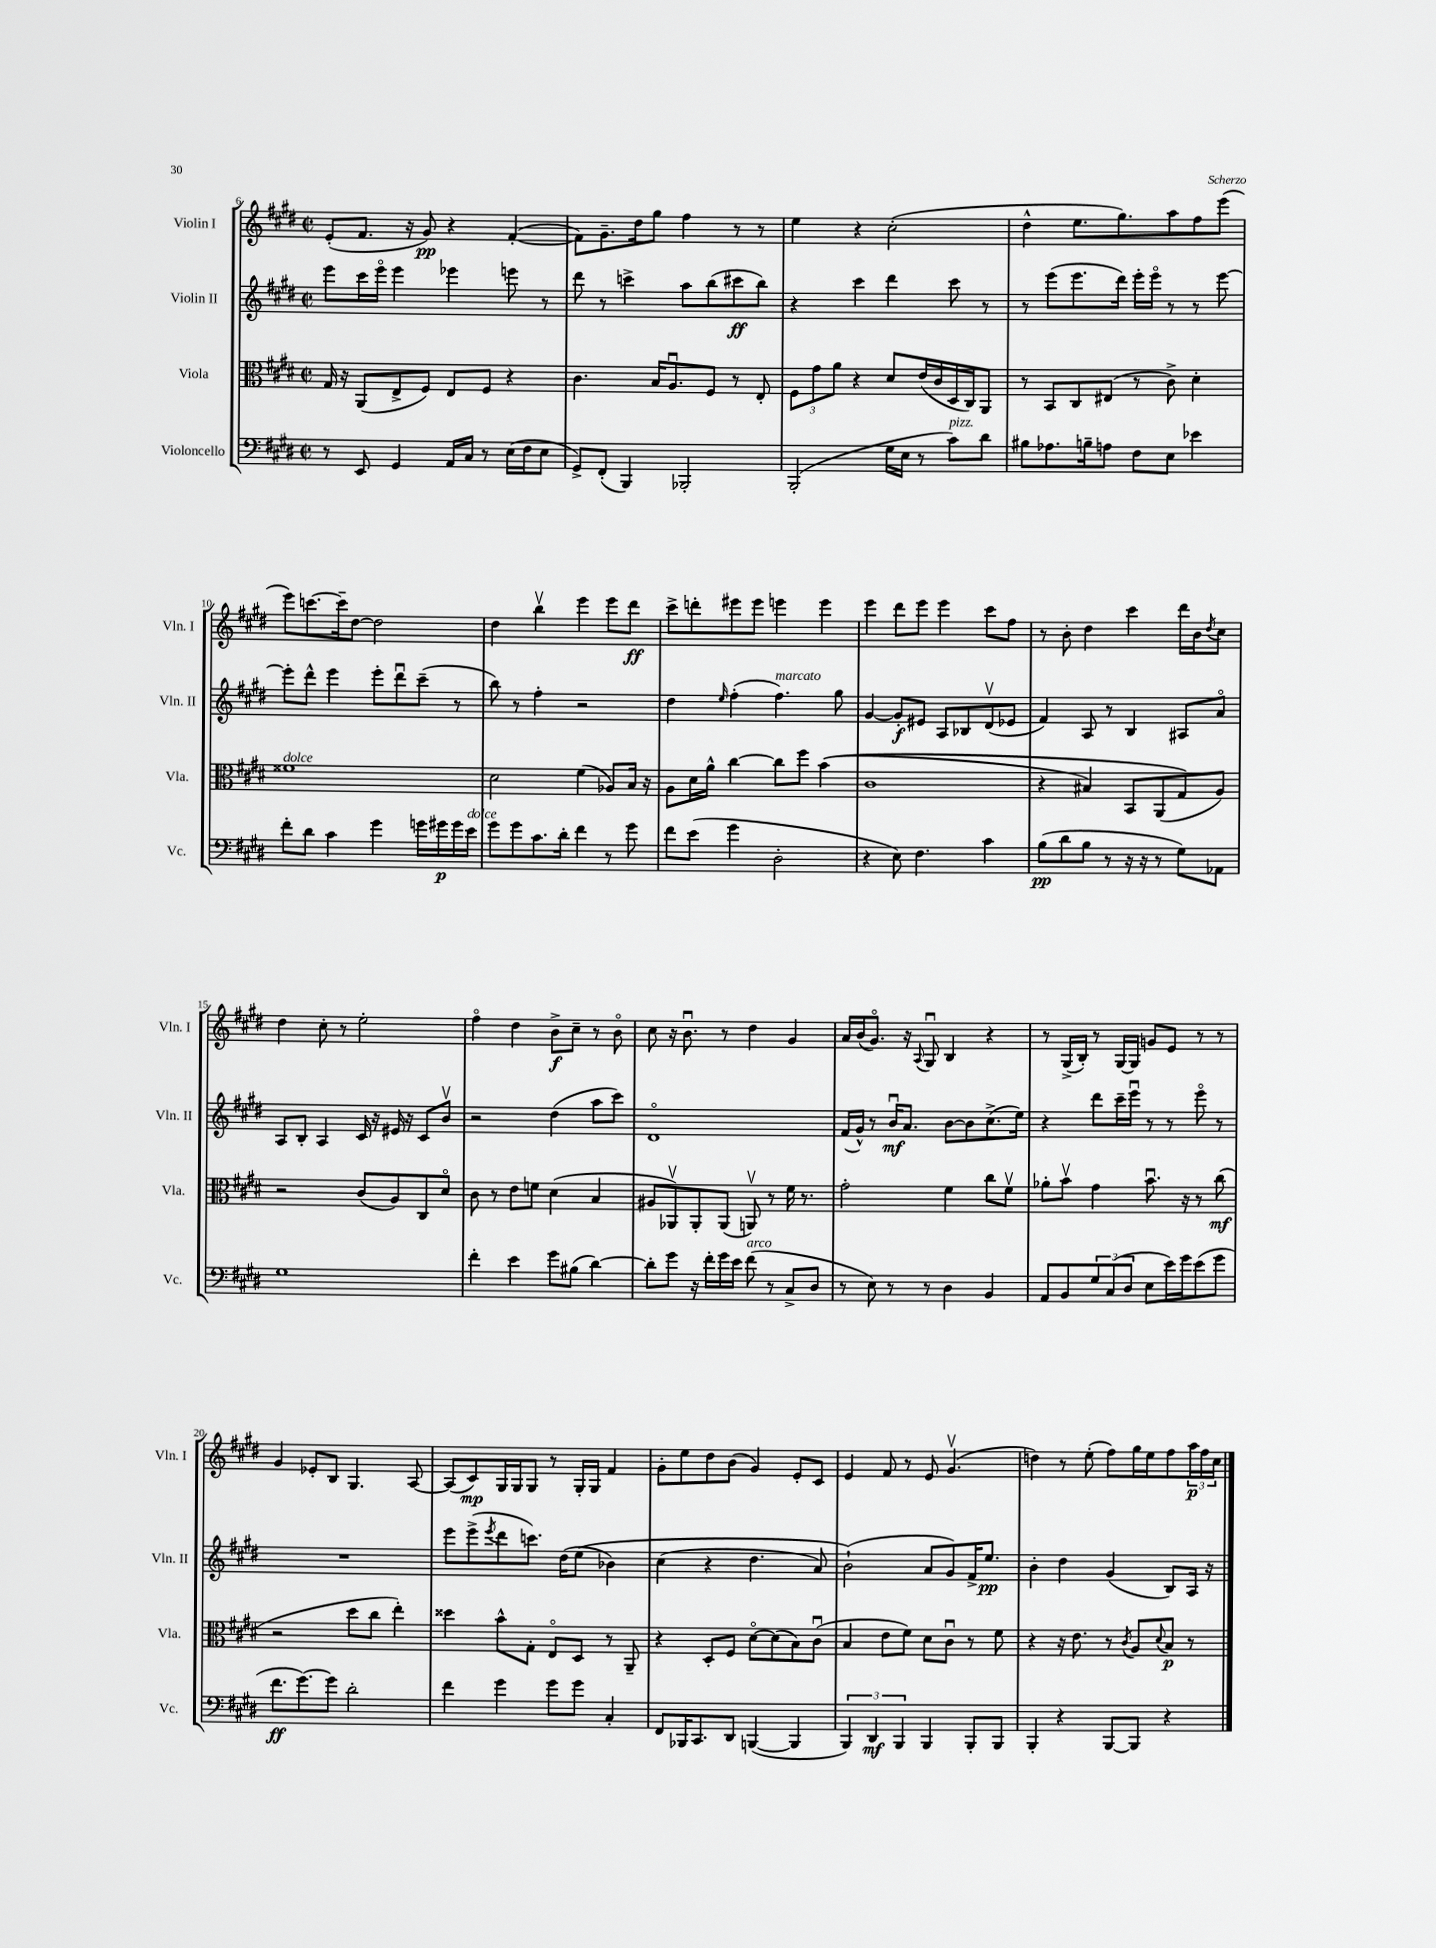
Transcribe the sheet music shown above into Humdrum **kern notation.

**kern	**dynam	**kern	**dynam	**kern	**dynam	**kern	**dynam
*part4	*part4	*part3	*part3	*part2	*part2	*part1	*part1
*staff4	*staff4	*staff3	*staff3	*staff2	*staff2	*staff1	*staff1
*I"Violoncello	*	*I"Viola	*	*I"Violin II	*	*I"Violin I	*
*I'Vc.	*	*I'Vla.	*	*I'Vln. II	*	*I'Vln. I	*
*clefF4	*	*clefC3	*	*clefG2	*	*clefG2	*
*k[f#c#g#d#]	*	*k[f#c#g#d#]	*	*k[f#c#g#d#]	*	*k[f#c#g#d#]	*
*M2/2	*	*M2/2	*	*M2/2	*	*M2/2	*
*met(c|)	*	*met(c|)	*	*met(c|)	*	*met(c|)	*
=6	=6	=6	=6	=6	=6	=6	=6
8r	.	16G#/	.	8eee\L	.	(8e'/L	.
.	.	16r	.	.	.	.	.
8EE/	.	(8AA/L	.	16ccc#\L	.	8.f#/J	.
.	.	.	.	16eee\JJ	.	.	.
4GG#/	.	8E^/	.	4eee\	.	.	.
.	.	.	.	.	.	16r	.
.	.	8F#/J)	.	.	.	8g#/)	pp
16AA/LL	.	8E/L	.	4eee-X\	.	4r	.
16C#/JJ	.	.	.	.	.	.	.
8r	.	8F#/J	.	.	.	.	.
(16E\LL	.	4r	.	8eeen\	.	([4f#'/	.
16F#\J	.	.	.	.	.	.	.
8E\J	.	.	.	8r	.	.	.
=7	=7	=7	=7	=7	=7	=7	=7
8GG#^/L)	.	4.c#\	.	8ddd#\	.	8f#\L])	.
(8FF#'/J	.	.	.	8r	.	8.g#~\	.
4BBB/)	.	.	.	4cccn^\	.	.	.
.	.	.	.	.	.	16dd#\k	.
.	.	16B/KL	.	.	.	8gg#\J	.
.	.	8.Au/	.	.	.	.	.
2BBB-X'/	.	.	.	8aa\L	.	4ff#\	.
.	.	8F#/J	.	(8bb\	.	.	.
.	.	8r	.	8ccc#X\	ff	8r	.
.	.	8E'/	.	8bb\J)	.	8r	.
=8	=8	=8	=8	=8	=8	=8	=8
(2BBB'/	.	12F#\L	.	4r	.	4ee\	.
.	.	12g#\	.	.	.	.	.
.	.	12a\J	.	.	.	.	.
.	.	4r	.	4ccc#\	.	4r	.
16G#\LL	.	8d#/L	.	4ddd#\	.	(2cc#'\	.
16E\JJ	.	.	.	.	.	.	.
8r	.	(16e/L	.	.	.	.	.
.	.	16c#/	.	.	.	.	.
!LO:TX:a:i:t=pizz.	!	!	!	!	!	!	!
8c#\L)	.	16D#/	.	8ccc#\	.	.	.
.	.	16C#/J)	.	.	.	.	.
8d#\J	.	8AA/J	.	8r	.	.	.
=9	=9	=9	=9	=9	=9	=9	=9
8B#X\L	.	8r	.	8r	.	4dd#^^\	.
8.A-X\	.	8BB/L	.	(8eee\L	.	.	.
.	.	8C#/	.	8.eee\	.	8.ee\L	.
16Bn~\k	.	.	.	.	.	.	.
8An\J	.	(8E#X/J	.	.	.	.	.
.	.	.	.	16ddd#\Jk)	.	8.gg#\)	.
8F#\L	.	8r	.	16eee'\LL	.	.	.
.	.	.	.	16eee\JJ	.	.	.
8E\J	.	8c#^\)	.	8r	.	8aa\	.
4e-X\	.	4d#'\	.	8r	.	8ff#\	.
.	.	.	.	[8eee\	.	(8eee\J	.
!!LO:LB:g=z
=10	=10	=10	=10	=10	=10	=10	=10
!	!	!LO:TX:a:i:t=dolce	!	!	!	!	!
8f#'\L	.	1f##X	.	8eee'\L]	.	8eee\L)	.
8d#\J	.	.	.	8ddd#^^\J	.	[8.cccn\	.
4c#\	.	.	.	4eee\	.	.	.
.	.	.	.	.	.	16ccc~\k]	.
.	.	.	.	.	.	[8dd#\J	.
4g#\	.	.	.	8eee'\L	.	2dd#\]	.
.	.	.	.	8ddd#u\	.	.	.
16gn\LL	.	.	.	(8ccc#~\J	.	.	.
16g#X\	p	.	.	.	.	.	.
16g#\	.	.	.	8r	.	.	.
!LO:TX:a:i:t=dolce	!	!	!	!	!	!	!
16e\JJ	.	.	.	.	.	.	.
=11	=11	=11	=11	=11	=11	=11	=11
8g#\L	.	2d#\	.	8bb\)	.	4dd#\	.
8g#\	.	.	.	8r	.	.	.
8.c#\	.	.	.	4ff#'\	.	4bbv\	.
16d#'\Jk	.	.	.	.	.	.	.
4f#\	.	(4f#\	.	2r	.	4eee\	.
8r	.	8A-X/L)	.	.	.	8eee\L	.
8g#\	.	16B/Jk	.	.	.	8ddd#\J	ff
.	.	16r	.	.	.	.	.
=12	=12	=12	=12	=12	=12	=12	=12
8f#\L	.	8A\L	.	4dd#\	.	8ccc#^\L	.
(8e\J	.	16d#\L	.	.	.	8dddn'\	.
.	.	16a^^\JJ	.	.	.	.	.
.	.	.	.	16qqee/	.	.	.
4g#\	.	[4cc#\	.	(4ff#'\	.	8eee#X\	.
.	.	.	.	.	.	8eee#\J	.
!	!	!	!	!LO:TX:a:i:t=marcato	!	!	!
2D#'\	.	8cc#\L]	.	4.ff#\)	.	4eeen\	.
.	.	8ff#\J	.	.	.	.	.
.	.	((4b\	.	.	.	4eee\	.
.	.	.	.	8gg#\	.	.	.
=13	=13	=13	=13	=13	=13	=13	=13
4r	.	1c#	.	[4g#/	.	4eee\	.
8E\)	.	.	.	8g#'/L]	f	8ddd#\L	.
4.F#\	.	.	.	8e#X/J	.	8eee\J	.
.	.	.	.	8A/L	.	4eee\	.
.	.	.	.	8B-X/	.	.	.
4c#\	.	.	.	(8d#v/	.	8ccc#\L	.
.	.	.	.	8e-X/J	.	8ff#\J	.
=14	=14	=14	=14	=14	=14	=14	=14
(8B\L	pp	4r	.	4f#/)	.	8r	.
8d#\	.	.	.	.	.	8b'\	.
8B\J	.	4B#X/)	.	8A/	.	4dd#\	.
8r	.	.	.	8r	.	.	.
16r	.	8BB/L	.	4B/	.	4ccc#\	.
16r	.	.	.	.	.	.	.
8r	.	(8AA/	.	.	.	.	.
8G#\L)	.	8G#/)	.	8A#X/L	.	16ddd#\LL	.
.	.	.	.	.	.	16b\J	.
.	.	.	.	.	.	8qdd#/	.
8AA-X\J	.	8A/J)	.	8a/J	.	8cc#\J	.
!!LO:LB:g=z
=15	=15	=15	=15	=15	=15	=15	=15
1G#	.	2r	.	8A/L	.	4dd#\	.
.	.	.	.	8B'/J	.	.	.
.	.	.	.	4A/	.	8cc#'\	.
.	.	.	.	.	.	8r	.
.	.	(8c#/L	.	16c#/	.	2ee'\	.
.	.	.	.	16r	.	.	.
.	.	8A/)	.	16e#X/	.	.	.
.	.	.	.	16r	.	.	.
.	.	8C#/	.	8c#/L	.	.	.
.	.	8d#/J	.	8bv/J	.	.	.
=16	=16	=16	=16	=16	=16	=16	=16
4f#'\	.	8c#\	.	2r	.	4ff#\	.
.	.	8r	.	.	.	.	.
4e\	.	8e\L	.	.	.	4dd#\	.
.	.	8fn\J	.	.	.	.	.
8g#\L	.	(4d#\	.	(4dd#\	.	8b^\L	f
(8B#X\J	.	.	.	.	.	8cc#~\J	.
[4d#\)	.	4B/	.	8aa\L	.	8r	.
.	.	.	.	8ccc#\J)	.	8b\	.
=17	=17	=17	=17	=17	=17	=17	=17
8d#'\L]	.	8A#X/L	.	1d#	.	8cc#\	.
8g#\J	.	8AA-Xv/)	.	.	.	16r	.
.	.	.	.	.	.	8.bu\	.
16r	.	8AA-'/	.	.	.	.	.
16f#'\LL	.	.	.	.	.	.	.
16g#\	.	(8AA-/J	.	.	.	8r	.
16e\JJ	.	.	.	.	.	.	.
!LO:TX:a:i:t=arco	!	!	!	!	!	!	!
(8f#\	.	8AAnv/)	.	.	.	4dd#\	.
8r	.	8r	.	.	.	.	.
8C#^/L	.	16f#\	.	.	.	4g#/	.
.	.	8.r	.	.	.	.	.
8D#/J	.	.	.	.	.	.	.
=18	=18	=18	=18	=18	=18	=18	=18
8r	.	2g#'\	.	(16f#/LL	.	16a/LL	.
.	.	.	.	16g#^^/JJ)	.	(16b/J	.
8E\)	.	.	.	8r	.	8.g#/J)	.
8r	.	.	.	16bu/KL	mf	.	.
.	.	.	.	8.a/J	.	16r	.
.	.	.	.	.	.	8qqA/	.
8r	.	.	.	.	.	8G#u/	.
4D#\	.	4f#\	.	[8b\L	.	4B/	.
.	.	.	.	8b\]	.	.	.
4BB/	.	8cc#\L	.	(8.cc#^\	.	4r	.
.	.	8f#v\J	.	.	.	.	.
.	.	.	.	16ee\Jk)	.	.	.
=19	=19	=19	=19	=19	=19	=19	=19
8AA/L	.	8a-X'\L	.	4r	.	8r	.
8BB/	.	8bv\J	.	.	.	(16G#^/LL	.
.	.	.	.	.	.	16B'/JJ)	.
12G#/	.	4g#\	.	8ddd#\L	.	8r	.
(12C#/	.	.	.	.	.	.	.
.	.	.	.	16ccc#~\L	.	[16G#/LL	.
12D#/J	.	.	.	.	.	.	.
.	.	.	.	16eeeu\JJ	.	16G#/JJ]	.
8E\L	.	8.bu\	.	8r	.	8gn/L	.
16e\L)	.	.	.	8r	.	8e/J	.
16g#\J	.	16r	.	.	.	.	.
(8e\	.	8r	.	8eee\	.	8r	.
8g#\J	.	(8cc#\	mf	8r	.	8r	.
!!LO:LB:g=z
=20	=20	=20	=20	=20	=20	=20	=20
8.f#\L	ff	2r	.	1r	.	4g#/	.
[8.g#\)	.	.	.	.	.	.	.
.	.	.	.	.	.	8e-X'/L	.
8g#\J]	.	.	.	.	.	8B/J	.
2d#'\	.	8dd#\L	.	.	.	4.G#/	.
.	.	8cc#\J	.	.	.	.	.
.	.	4ee'\)	.	.	.	.	.
.	.	.	.	.	.	[8A/	.
=21	=21	=21	=21	=21	=21	=21	=21
4f#\	.	4dd##X\	.	8eee\L	.	(8A/L]	.
.	.	.	.	(8eee^\	.	8c#/)	mp
.	.	.	.	8qeee/	.	.	.
4g#\	.	8b^^\L	.	8ddd#\	.	16G#/L	.
.	.	.	.	.	.	16G#/J	.
.	.	8G#'\J	.	8.cccn\J)	.	8G#/J	.
8g#\L	.	8E/L	.	.	.	8r	.
.	.	.	.	(16dd#\KL	.	.	.
8g#\J	.	8D#/J	.	(8ee\J	.	16G#'/LL	.
.	.	.	.	.	.	16G#/JJ	.
4C#'/	.	8r	.	4b-X\)	.	4f#/	.
.	.	8AA~/	.	.	.	.	.
=22	=22	=22	=22	=22	=22	=22	=22
8FF#/L	.	4r	.	(4cc#\	.	8g#'\L	.
16BBB-X/K	.	.	.	.	.	8ee\	.
8.CC#/	.	.	.	.	.	.	.
.	.	8D#'/L	.	4r	.	8dd#\	.
8DD#/J	.	8F#/J	.	.	.	(8b\J	.
([4BBBn/	.	[8d#\L	.	4.dd#\	.	4g#/)	.
.	.	(8d#\]	.	.	.	.	.
4BBB/]	.	8B\)	.	.	.	8e'/L	.
.	.	(8c#u\J	.	8a/)	.	8c#/J	.
=23	=23	=23	=23	=23	=23	=23	=23
6BBB/)	.	4B/	.	(2b`\)	.	4e/	.
6DD#/	mf	.	.	.	.	.	.
.	.	8e\L	.	.	.	8f#/	.
6BBB/	.	.	.	.	.	.	.
.	.	8f#\J)	.	.	.	8r	.
4BBB/	.	8d#\L	.	8a/L	.	8e/	.
.	.	8c#u\J	.	8g#/)	.	(4.g#v/	.
8BBB'/L	.	8r	.	16f#^/K	.	.	.
.	.	.	.	8.ee/J	pp	.	.
8BBB/J	.	8f#\	.	.	.	.	.
=24	=24	=24	=24	=24	=24	=24	=24
4BBB'/	.	4r	.	4b'\	.	4ddn\)	.
4r	.	16r	.	4dd#\	.	8r	.
.	.	8.e\	.	.	.	.	.
.	.	.	.	.	.	(8ee'\	.
[8BBB/L	.	8r	.	(4g#/	.	8ff#\L)	.
.	.	8qc#/	.	.	.	.	.
8BBB/J]	.	8A/L	.	.	.	16gg#\L	.
.	.	.	.	.	.	16ee\J	.
.	.	8qqd#/	.	.	.	.	.
4r	.	8B/J	p	8B/L)	.	8ff#\	.
.	.	8r	.	16A/Jk	.	24aa\L	p
.	.	.	.	.	.	24ff#\	.
.	.	.	.	16r	.	.	.
.	.	.	.	.	.	24cc#\JJ	.
==	==	==	==	==	==	==	==
*-	*-	*-	*-	*-	*-	*-	*-
